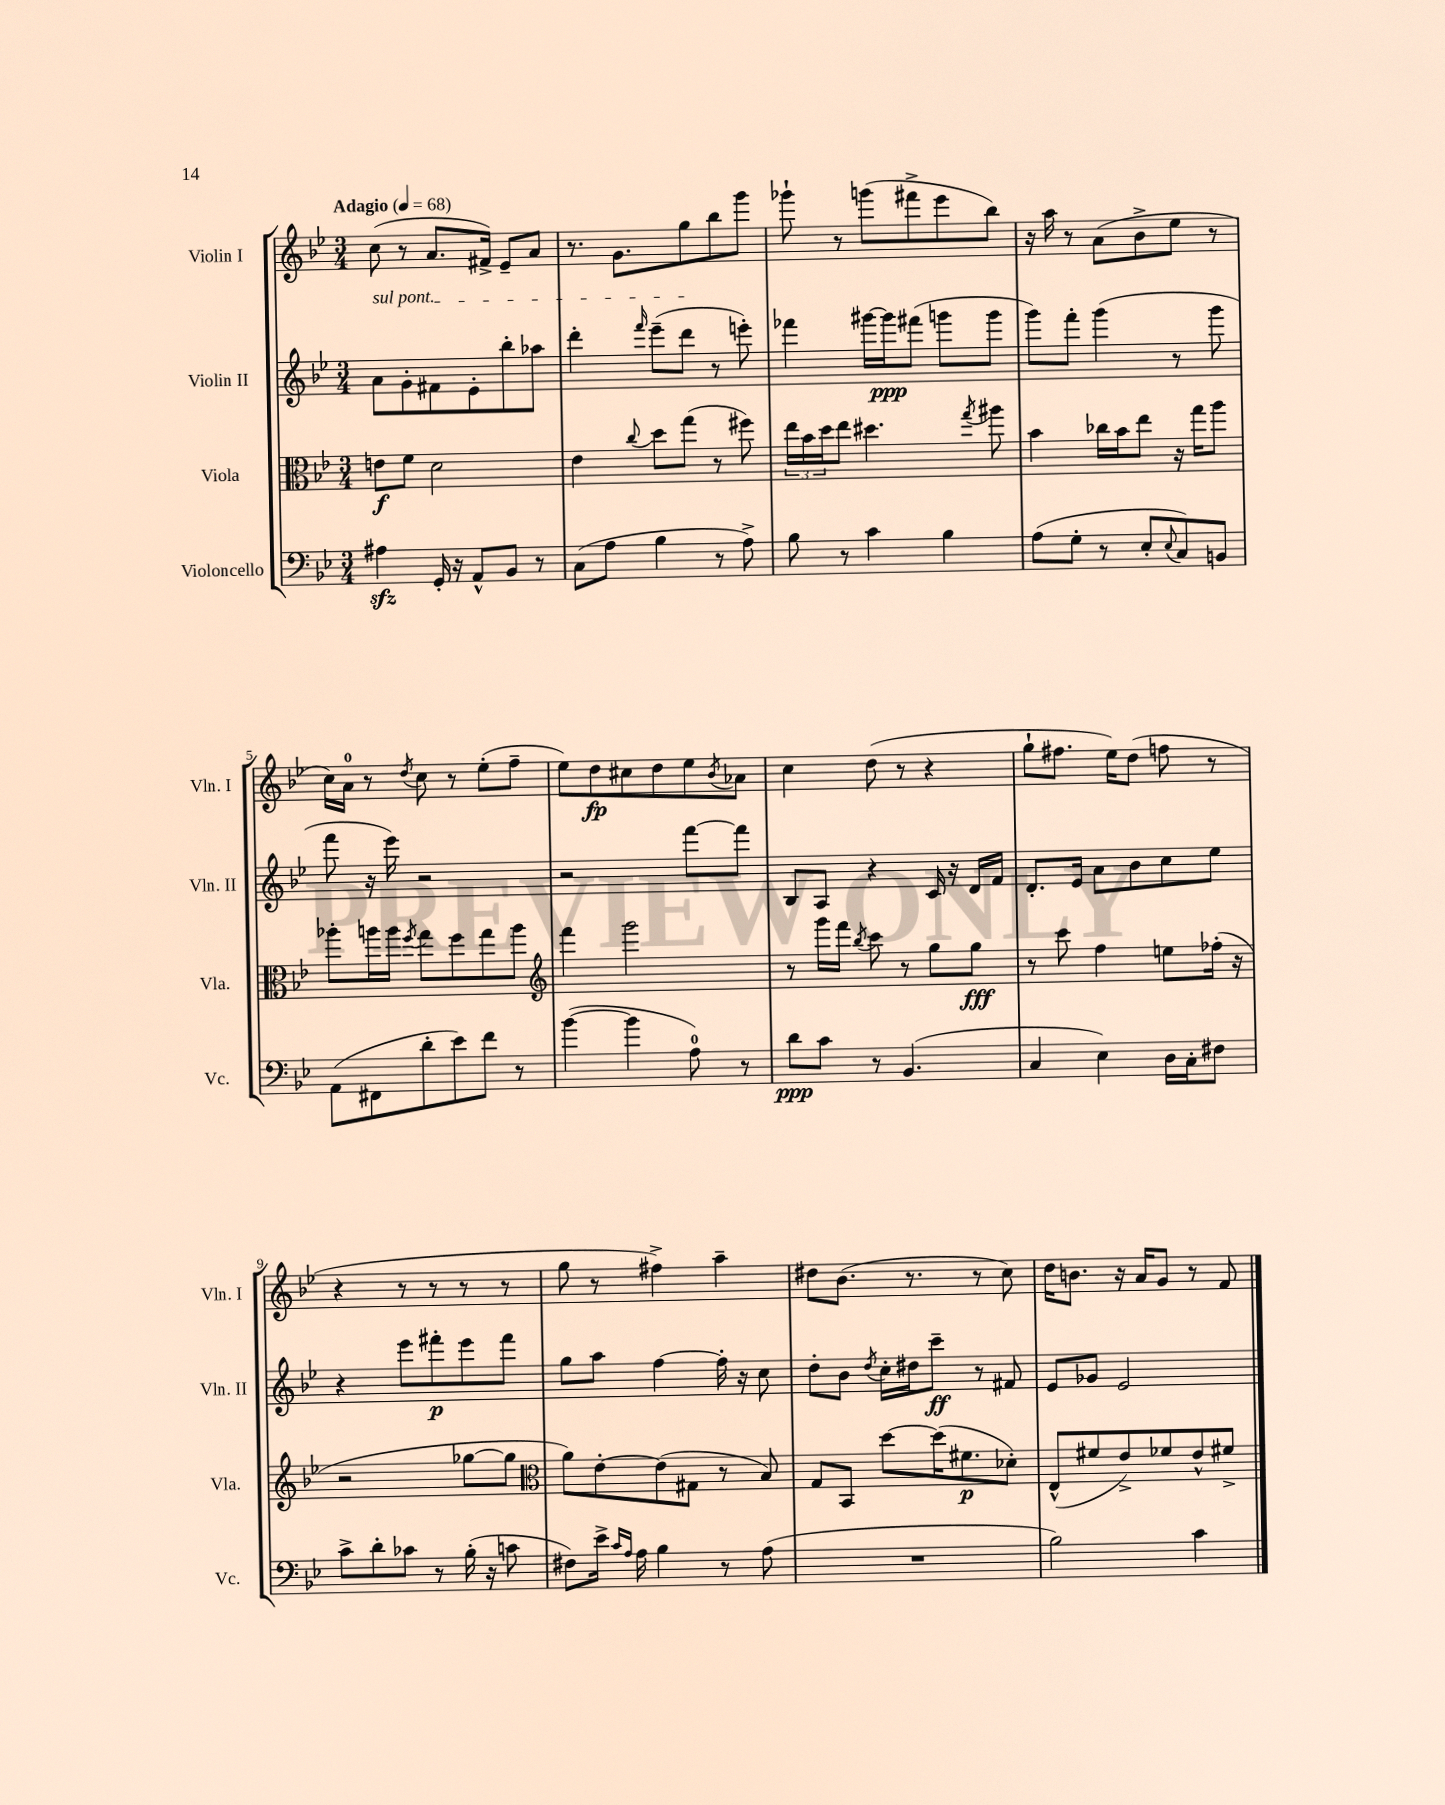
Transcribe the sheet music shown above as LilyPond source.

<<
\new StaffGroup <<
\new Staff = "s0" \with { instrumentName = "Violin I" shortInstrumentName = "Vln. I" } {
    \clef treble \key bes \major \numericTimeSignature \time 3/4 \tempo "Adagio" 4 = 68
    c''8( r8 a'8. fis'16->) ees'8-- a'8 |
    r8. g'8. g''8 bes''8 g'''8 |
    ges'''8-! r8 g'''8( fis'''8-> ees'''8 bes''8) |
    r16 a''16 r8 a'8( bes'8-> ees''8 r8 |
    c''16) a'16-0 r8 \acciaccatura { d''8 } c''8 r8 ees''8-.( f''8-- |
    ees''8) d''8\fp cis''8 d''8 ees''8 \acciaccatura { bes'8 } aes'8 |
    c''4 d''8( r8 r4 |
    g''8-! fis''8. ees''16) d''8( f''8 r8 |
    r4 r8 r8 r8 r8 |
    g''8 r8 fis''4->) a''4-- |
    dis''8 bes'8.( r8. r8 c''8) |
    d''16 b'8. r16 a'16 g'8 r8 f'8 \bar "|." |
}
\new Staff = "s1" \with { instrumentName = "Violin II" shortInstrumentName = "Vln. II" } {
    \clef treble \key bes \major \numericTimeSignature \time 3/4
    \once \override TextSpanner.bound-details.left.text = \markup { \italic "sul pont." } a'8\startTextSpan g'8-. fis'8 ees'8-. bes''8-. aes''8 |
    d'''4-. \grace { f'''16 } ees'''8--( d'''8\stopTextSpan r8 e'''8-.) |
    fes'''4 gis'''16~ gis'''16\ppp fis'''8( g'''8 g'''8 |
    g'''8) f'''8-. g'''4( r8 g'''8 |
    f'''8 r16 ees'''16) r2 |
    r2 f'''8~ f'''8 |
    bes8 a8 r4 c'16 r16 d'16 f'16 |
    d'8.-. ees'16 a'8 bes'8 c''8 ees''8 |
    r4 ees'''8 fis'''8-.\p ees'''8 fis'''8 |
    g''8 a''8 f''4~ f''16-. r16 c''8 |
    d''8-. bes'8 \acciaccatura { d''8 } c''16-. dis''16 c'''8--\ff r8 fis'8 |
    ees'8 ges'8 ees'2 \bar "|." |
}
\new Staff = "s2" \with { instrumentName = "Viola" shortInstrumentName = "Vla." } {
    \clef alto \key bes \major \numericTimeSignature \time 3/4
    e'8\f f'8 d'2 |
    ees'4 \appoggiatura { c''8 } d''8 g''8( r8 fis''8) |
    \tuplet 3/2 { ees''16 bes'16 d''16 } ees''8 dis''4. \acciaccatura { g''8 } ais''8 |
    bes'4 ces''16 bes'16 ees''8 r16 g''16 a''8 |
    aes''8-. a''16 a''16 \acciaccatura { f''8 } g''8 f''8 g''8 a''8 |
    \clef treble f'''4 g'''2 |
    r8 g'''16 f'''16 \acciaccatura { bes''8 } c'''8 r8 g''8 g''8\fff |
    r8 c'''8 f''4 e''8 fes''16-.( r16 |
    r2 ges''8~ ges''8 |
    \clef alto a'8) ees'8~-. ees'8( gis8 r8 bes8) |
    g8 bes,8 d''8~ d''16( fis'8.\p des'8-.) |
    ees8-^( fis'8 ees'8->) fes'8 ees'8-^ fis'8-> \bar "|." |
}
\new Staff = "s3" \with { instrumentName = "Violoncello" shortInstrumentName = "Vc." } {
    \clef bass \key bes \major \numericTimeSignature \time 3/4
    ais4\sfz g,16-. r16 a,8-^ bes,8 r8 |
    c8( a8 bes4 r8 a8->) |
    bes8 r8 c'4 bes4 |
    a8( g8-. r8 ees8-. \appoggiatura { ees8 } c8) b,8 |
    a,8( fis,8 d'8-. ees'8) f'8 r8 |
    bes'4~( bes'4 a8-0) r8 |
    d'8\ppp c'8 r8 bes,4.( |
    c4 ees4) d16 c16-. fis8 |
    c'8-> d'8-. ces'8 r8 bes16-.( r16 c'8 |
    fis8) ees'16-> \grace { c'16 a16 } a16 bes4 r8 a8( |
    R2. |
    bes2) c'4 \bar "|." |
}
>>
>>
